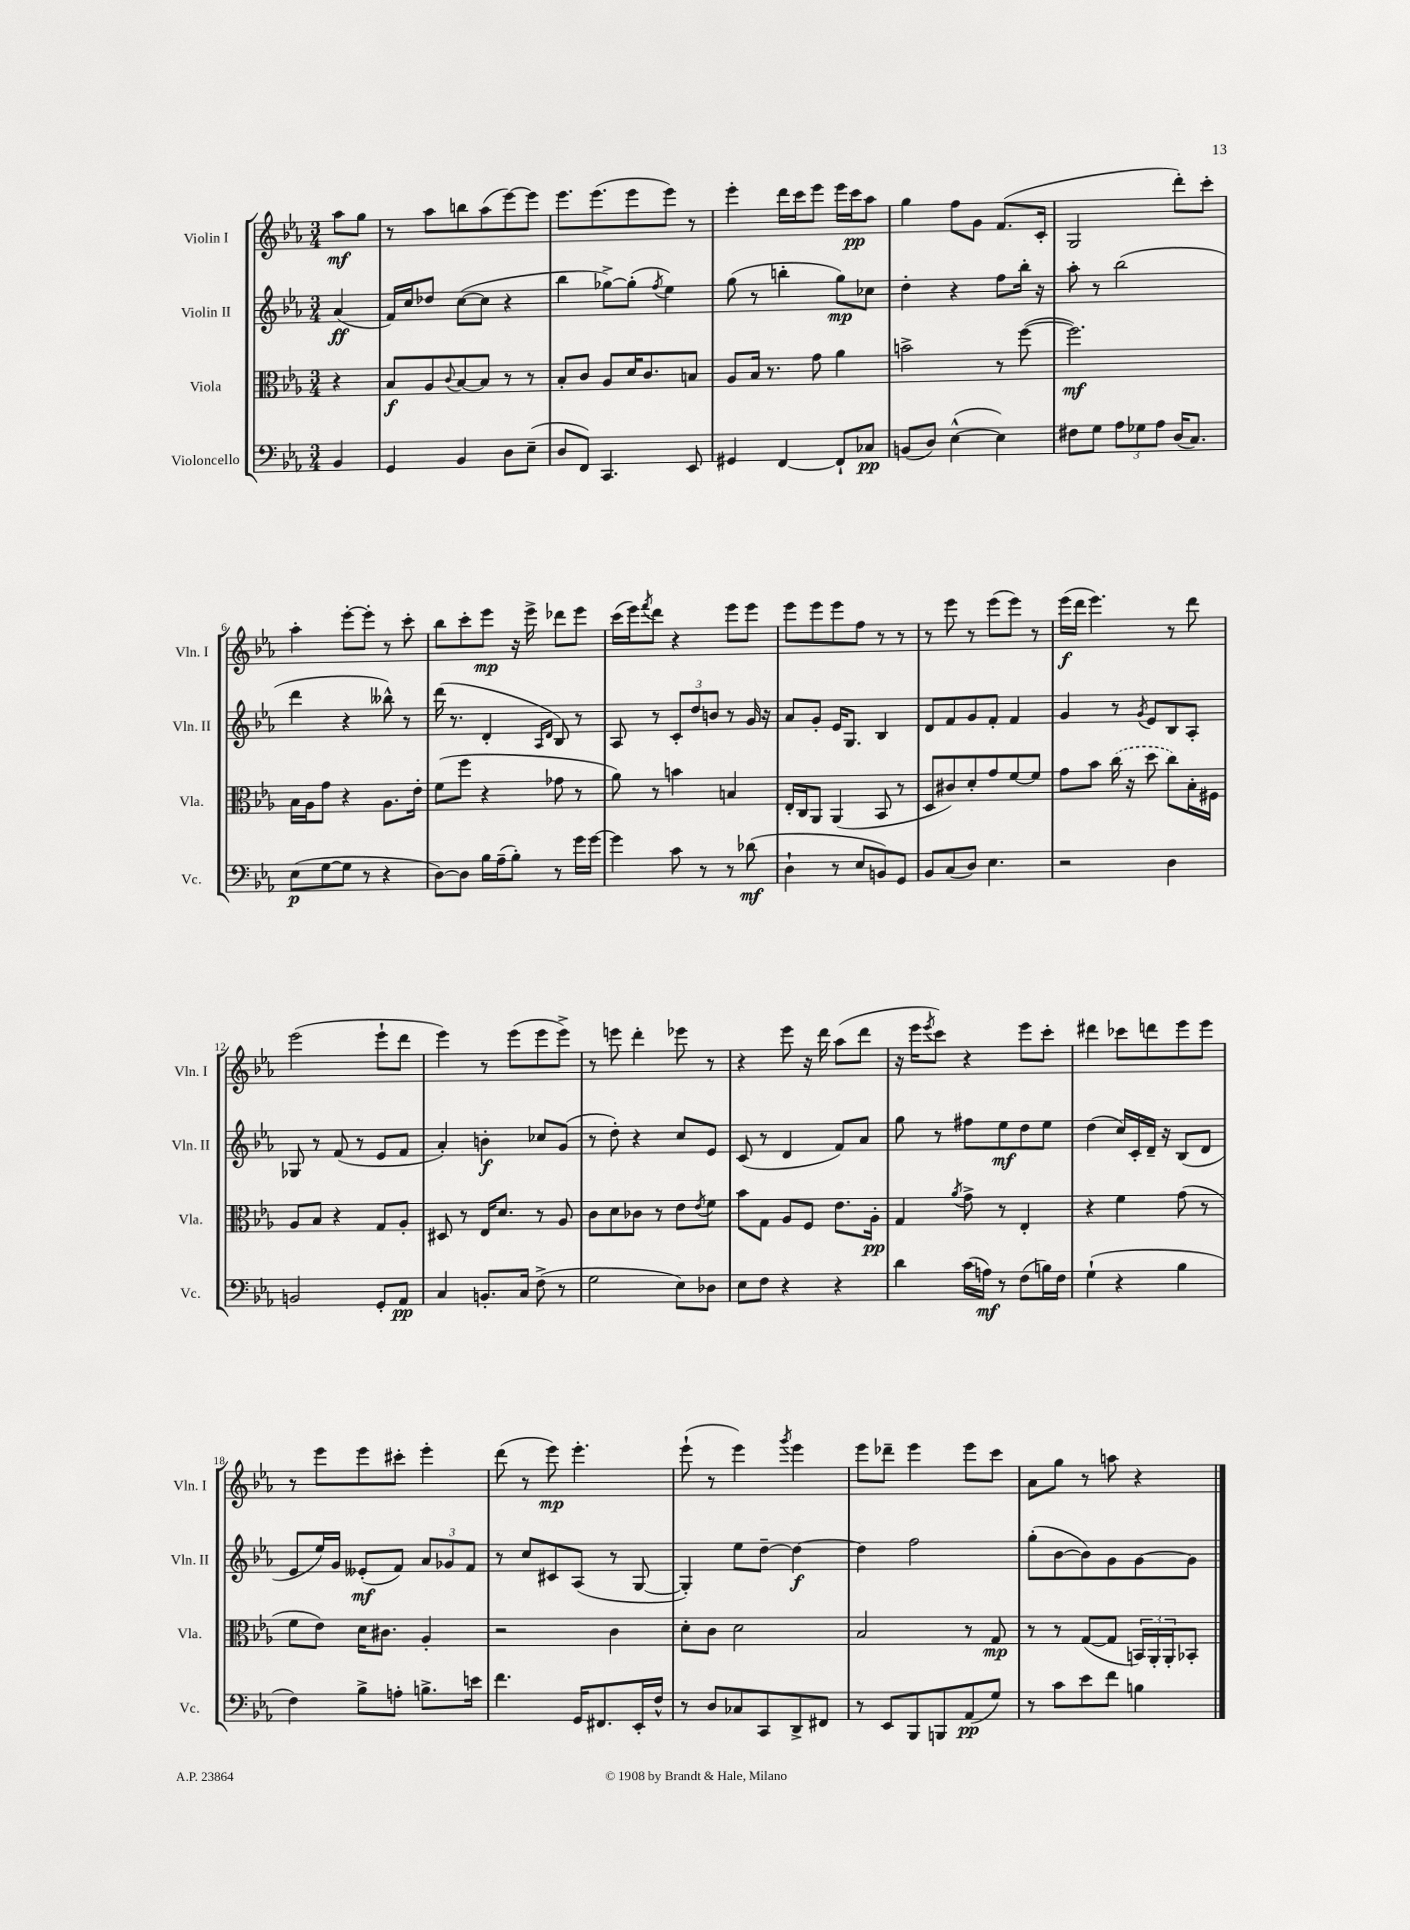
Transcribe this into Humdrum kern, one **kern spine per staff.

**kern	**dynam	**kern	**dynam	**kern	**dynam	**kern	**dynam
*part4	*part4	*part3	*part3	*part2	*part2	*part1	*part1
*staff4	*staff4	*staff3	*staff3	*staff2	*staff2	*staff1	*staff1
*I"Violoncello	*	*I"Viola	*	*I"Violin II	*	*I"Violin I	*
*I'Vc.	*	*I'Vla.	*	*I'Vln. II	*	*I'Vln. I	*
*clefF4	*	*clefC3	*	*clefG2	*	*clefG2	*
*k[b-e-a-]	*	*k[b-e-a-]	*	*k[b-e-a-]	*	*k[b-e-a-]	*
*M3/4	*	*M3/4	*	*M3/4	*	*M3/4	*
=	=	=	=	=	=	=	=
4BB-/	.	4r	.	(4a-/	ff	8aa-\L	mf
.	.	.	.	.	.	8gg\J	.
=1	=1	=1	=1	=1	=1	=1	=1
4GG/	.	8B-/L	f	16f/LL)	.	8r	.
.	.	.	.	16cc/J	.	.	.
.	.	8A-/	.	8dd-X/J	.	8aa-\L	.
.	.	8qqc/	.	.	.	.	.
4BB-/	.	[8B-/	.	([8cc\L	.	8bbn\	.
.	.	8B-/J]	.	8cc\J]	.	(8aa-\	.
8D\L	.	8r	.	4r	.	[8eee-\)	.
(8E-~\J	.	8r	.	.	.	8eee-\J]	.
=2	=2	=2	=2	=2	=2	=2	=2
8D/L	.	8B-'/L	.	4bb-\	.	8.eee-\L	.
8FF/J)	.	8c/J	.	.	.	.	.
.	.	.	.	.	.	(8.eee-\	.
4.CC/	.	8A-/L	.	[8gg-X^\L)	.	.	.
.	.	16d/K	.	(8gg-'\J]	.	8eee-\	.
.	.	8.c/	.	.	.	.	.
.	.	.	.	8qff/	.	.	.
.	.	.	.	4ee-\)	.	8eee-\J)	.
8EE-/	.	8Bn/J	.	.	.	8r	.
=3	=3	=3	=3	=3	=3	=3	=3
4GG#X/	.	8A-/L	.	(8gg\	.	4eee-'\	.
.	.	16B-/Jk	.	8r	.	.	.
.	.	8.r	.	.	.	.	.
[4FF/	.	.	.	4bbn'\	.	16ddd\LL	.
.	.	.	.	.	.	16ccc\J	.
.	.	8g\	.	.	.	8eee-\J	.
8FF`/L]	.	4a-\	.	8gg\L)	mp	16eee-\LL	.
.	.	.	.	.	.	16ccc\J	pp
8C-X/J	pp	.	.	8cc-X\J	.	8aa-\J	.
=4	=4	=4	=4	=4	=4	=4	=4
(8BBn/L	.	2bn^\	.	4dd'\	.	4gg\	.
8D/J)	.	.	.	.	.	.	.
([4E-^^\	.	.	.	4r	.	8ff\L	.
.	.	.	.	.	.	8g\J	.
4E-\])	.	8r	.	8ff\L	.	(8.f/L	.
.	.	([8ff\	.	16bb-'\Jk	.	.	.
.	.	.	.	16r	.	16c'/Jk	.
=5	=5	=5	=5	=5	=5	=5	=5
8F#X\L	.	2.ff\])	mf	8aa-'\	.	2G/	.
8G\J	.	.	.	8r	.	.	.
12A-\L	.	.	.	(2bb-\	.	.	.
12G-X\	.	.	.	.	.	.	.
12A-\J	.	.	.	.	.	.	.
(16D/KL	.	.	.	.	.	8ddd'\L)	.
8.C/J)	.	.	.	.	.	.	.
.	.	.	.	.	.	8ccc'\J	.
!!LO:LB:g=z
=6	=6	=6	=6	=6	=6	=6	=6
(8E-\L	p	16B-\LL	.	4ddd\	.	4aa-'\	.
.	.	16A-\J	.	.	.	.	.
[8G\	.	8g\J	.	.	.	.	.
8G\J]	.	4r	.	4r	.	[8eee-'\L	.
8r	.	.	.	.	.	8eee-'\J]	.
4r	.	8.A-\L	.	8bb--X^^\)	.	8r	.
.	.	.	.	8r	.	8ccc'\	.
.	.	16e-'\Jk	.	.	.	.	.
=7	=7	=7	=7	=7	=7	=7	=7
[8D\L)	.	(8f\L	.	(16ddd\	.	8bb-\L	.
.	.	.	.	8.r	.	.	.
8D\J]	.	8ff\J	.	.	.	8ccc'\	.
16B-\LL	.	4r	.	4d'/	.	8eee-\J	mp
(16A-~\J	.	.	.	.	.	.	.
8B-'\J)	.	.	.	.	.	16r	.
.	.	.	.	.	.	16eee-^\	.
.	.	.	.	16qqA-/LL	.	.	.
.	.	.	.	16qqd/JJ	.	.	.
8r	.	8g-X\	.	8B-/)	.	8ddd-X\L	.
16g\LL	.	8r	.	8r	.	8eee-\J	.
[16g\JJ	.	.	.	.	.	.	.
=8	=8	=8	=8	=8	=8	=8	=8
4g\]	.	8a-\)	.	8A-/	.	(16ccc\LL	.
.	.	.	.	.	.	16eee-\J)	.
.	.	.	.	.	.	8qfff/	.
.	.	8r	.	8r	.	8ddd\J	.
8c\	.	4bn\	.	12c'/L	.	4r	.
.	.	.	.	12dd/	.	.	.
8r	.	.	.	.	.	.	.
.	.	.	.	12bn/J	.	.	.
8r	.	4Bn/	.	8r	.	8eee-\L	.
(8d-X\	mf	.	.	16g/	.	8eee-\J	.
.	.	.	.	16r	.	.	.
=9	=9	=9	=9	=9	=9	=9	=9
4D`\	.	16E-'/LL	.	8a-/L	.	8eee-\L	.
.	.	16C/J	.	.	.	.	.
.	.	8AA-/J	.	8g'/J	.	8eee-\	.
8r	.	(4AA-/	.	16e-/KL	.	8eee-\	.
.	.	.	.	8.G/J	.	.	.
8E-/L	.	.	.	.	.	8ff\J	.
8BBn/)	.	8BB-/	.	4B-/	.	8r	.
8GG/J	.	8r	.	.	.	8r	.
=10	=10	=10	=10	=10	=10	=10	=10
8BB-/L	.	8D/L	.	8d/L	.	8r	.
(8C/	.	8c#X/)	.	8f/	.	8eee-\	.
8D/J)	.	8d'/	.	8g/	.	8r	.
4.E-\	.	8g/	.	8f'/J	.	(8eee-\L	.
.	.	[8f/	.	4f/	.	8eee-\J)	.
.	.	8f/J]	.	.	.	8r	.
=11	=11	=11	=11	=11	=11	=11	=11
2r	.	8g\L	.	4g/	.	(16eee-\LL	f
.	.	.	.	.	.	16ddd\JJ	.
.	.	8b-\J	.	.	.	4.eee-\)	.
.	.	(16cc\	.	8r	.	.	.
.	.	16r	.	.	.	.	.
.	.	.	.	8qg/	.	.	.
.	.	8dd\	.	8e-/L	.	.	.
4D\	.	8cc\L)	.	8B-/	.	8r	.
.	.	16B-'\L	.	8A-'/J	.	8ddd\	.
.	.	16F#X\JJ	.	.	.	.	.
!!LO:LB:g=z
=12	=12	=12	=12	=12	=12	=12	=12
2BBn/	.	8A-/L	.	8G-X/	.	(2eee-\	.
.	.	8B-/J	.	8r	.	.	.
.	.	4r	.	(8f/	.	.	.
.	.	.	.	8r	.	.	.
8GG'/L	.	8G/L	.	8e-/L	.	8eee-`\L	.
8AA-/J	pp	8A-'/J	.	8f/J	.	8ddd\J	.
=13	=13	=13	=13	=13	=13	=13	=13
4C/	.	8D#X/	.	4a-'/)	.	4eee-\)	.
.	.	8r	.	.	.	.	.
8.BBn'/L	.	16E-/KL	.	4bn'\	f	8r	.
.	.	8.d/J	.	.	.	.	.
.	.	.	.	.	.	(8eee-\L	.
16C/Jk	.	.	.	.	.	.	.
(8F^\	.	8r	.	8cc-X/L	.	8eee-\	.
8r	.	8A-/	.	(8g/J	.	8eee-^\J)	.
=14	=14	=14	=14	=14	=14	=14	=14
2G\	.	8c\L	.	8r	.	8r	.
.	.	8d\	.	8dd'\)	.	8eeen\	.
.	.	8c-X\J	.	4r	.	4ddd'\	.
.	.	8r	.	.	.	.	.
8E-\L)	.	8e-\L	.	8cc/L	.	8eee-X\	.
.	.	8qe-/	.	.	.	.	.
8D-X\J	.	8f\J	.	8e-/J	.	8r	.
=15	=15	=15	=15	=15	=15	=15	=15
8E-\L	.	8b-\L	.	(8c/	.	4r	.
8F\J	.	8G\J	.	8r	.	.	.
4r	.	8A-/L	.	4d/	.	8eee-\	.
.	.	8F/J	.	.	.	16r	.
.	.	.	.	.	.	16ddd\	.
4r	.	8.e-\L	.	8f/L)	.	(8aa-\L	.
.	.	.	.	8a-/J	.	8ddd\J	.
.	.	16A-'\Jk	pp	.	.	.	.
=16	=16	=16	=16	=16	=16	=16	=16
4d\	.	4G/	.	8gg\	.	16r	.
.	.	.	.	.	.	16eee-\KL	.
.	.	.	.	.	.	8qeee-/	.
.	.	.	.	8r	.	8ccc\J)	.
.	.	8qa-/	.	.	.	.	.
(16c\LL	.	8g^\	.	8ff#X\L	.	4r	.
16An\JJ)	mf	.	.	.	.	.	.
8r	.	8r	.	8ee-\	mf	.	.
(8F\L	.	4E-'/	.	8dd\	.	8eee-\L	.
16Bn\L)	.	.	.	8ee-\J	.	8ccc'\J	.
16F\JJ	.	.	.	.	.	.	.
=17	=17	=17	=17	=17	=17	=17	=17
(4G`\	.	4r	.	(4dd\	.	4ddd#X\	.
4r	.	4f\	.	16cc/LL)	.	8ccc-X\L	.
.	.	.	.	16c'/	.	.	.
.	.	.	.	16d~/JJ	.	8dddn\	.
.	.	.	.	16r	.	.	.
4B-\	.	(8g\	.	(8B-/L	.	8eee-\	.
.	.	8r	.	8d/J	.	8eee-\J	.
!!LO:LB:g=z
=18	=18	=18	=18	=18	=18	=18	=18
4F\)	.	8f\L	.	8e-/L	.	8r	.
.	.	8e-\J)	.	16ee-/L)	.	8eee-\L	.
.	.	.	.	16g/JJ	.	.	.
8B-^\L	.	16d\KL	.	(8e--X'/L	mf	8eee-\	.
.	.	8.c#X\J	.	.	.	.	.
8An'\J	.	.	.	8f/J)	.	8ccc#X'\J	.
8.Bn^\L	.	4A-'/	.	12a-/L	.	4eee-'\	.
.	.	.	.	12g-X/	.	.	.
.	.	.	.	12f/J	.	.	.
16en\Jk	.	.	.	.	.	.	.
=19	=19	=19	=19	=19	=19	=19	=19
4.f\	.	2r	.	8r	.	(8ddd\	.
.	.	.	.	8cc/L	.	8r	.
.	.	.	.	8c#X/	.	8eee-\)	mp
16GG/KL	.	.	.	(8A-/J	.	4.eee-'\	.
8.FF#X/	.	.	.	.	.	.	.
.	.	4c\	.	8r	.	.	.
16EE-'/L	.	.	.	[8G/	.	.	.
16F^^/JJ	.	.	.	.	.	.	.
=20	=20	=20	=20	=20	=20	=20	=20
8r	.	8d'\L	.	4G'/])	.	(8eee-`\	.
8D/L	.	8c\J	.	.	.	8r	.
8C-X/	.	2d\	.	8ee-\L	.	4eee-\)	.
8CC/	.	.	.	[8dd~\J	.	.	.
.	.	.	.	.	.	8qggg/	.
8DD^/	.	.	.	4dd\_	f	4eee-\	.
8FF#X/J	.	.	.	.	.	.	.
=21	=21	=21	=21	=21	=21	=21	=21
8r	.	2B-/	.	4dd\]	.	8eee-\L	.
8EE-/L	.	.	.	.	.	8ddd-X~\J	.
8BBB-/	.	.	.	2ff\	.	4eee-\	.
8BBBn/	.	.	.	.	.	.	.
(8AA-/	pp	8r	.	.	.	8eee-\L	.
8G/J)	.	8G/	mp	.	.	8ccc\J	.
=22	=22	=22	=22	=22	=22	=22	=22
8r	.	8r	.	(8gg'\L	.	8a-\L	.
8c\L	.	8r	.	[8b-\	.	8gg\J	.
8e-\	.	([8G/L	.	8b-\])	.	8r	.
8f\J	.	8G/J]	.	8g\	.	8aan\	.
4Bn\	.	24BBn/LL)	.	[8g\	.	4r	.
.	.	24AA-'/	.	.	.	.	.
.	.	24AA-'/J	.	.	.	.	.
.	.	8BB-X'/J	.	8g\J]	.	.	.
==	==	==	==	==	==	==	==
*-	*-	*-	*-	*-	*-	*-	*-
